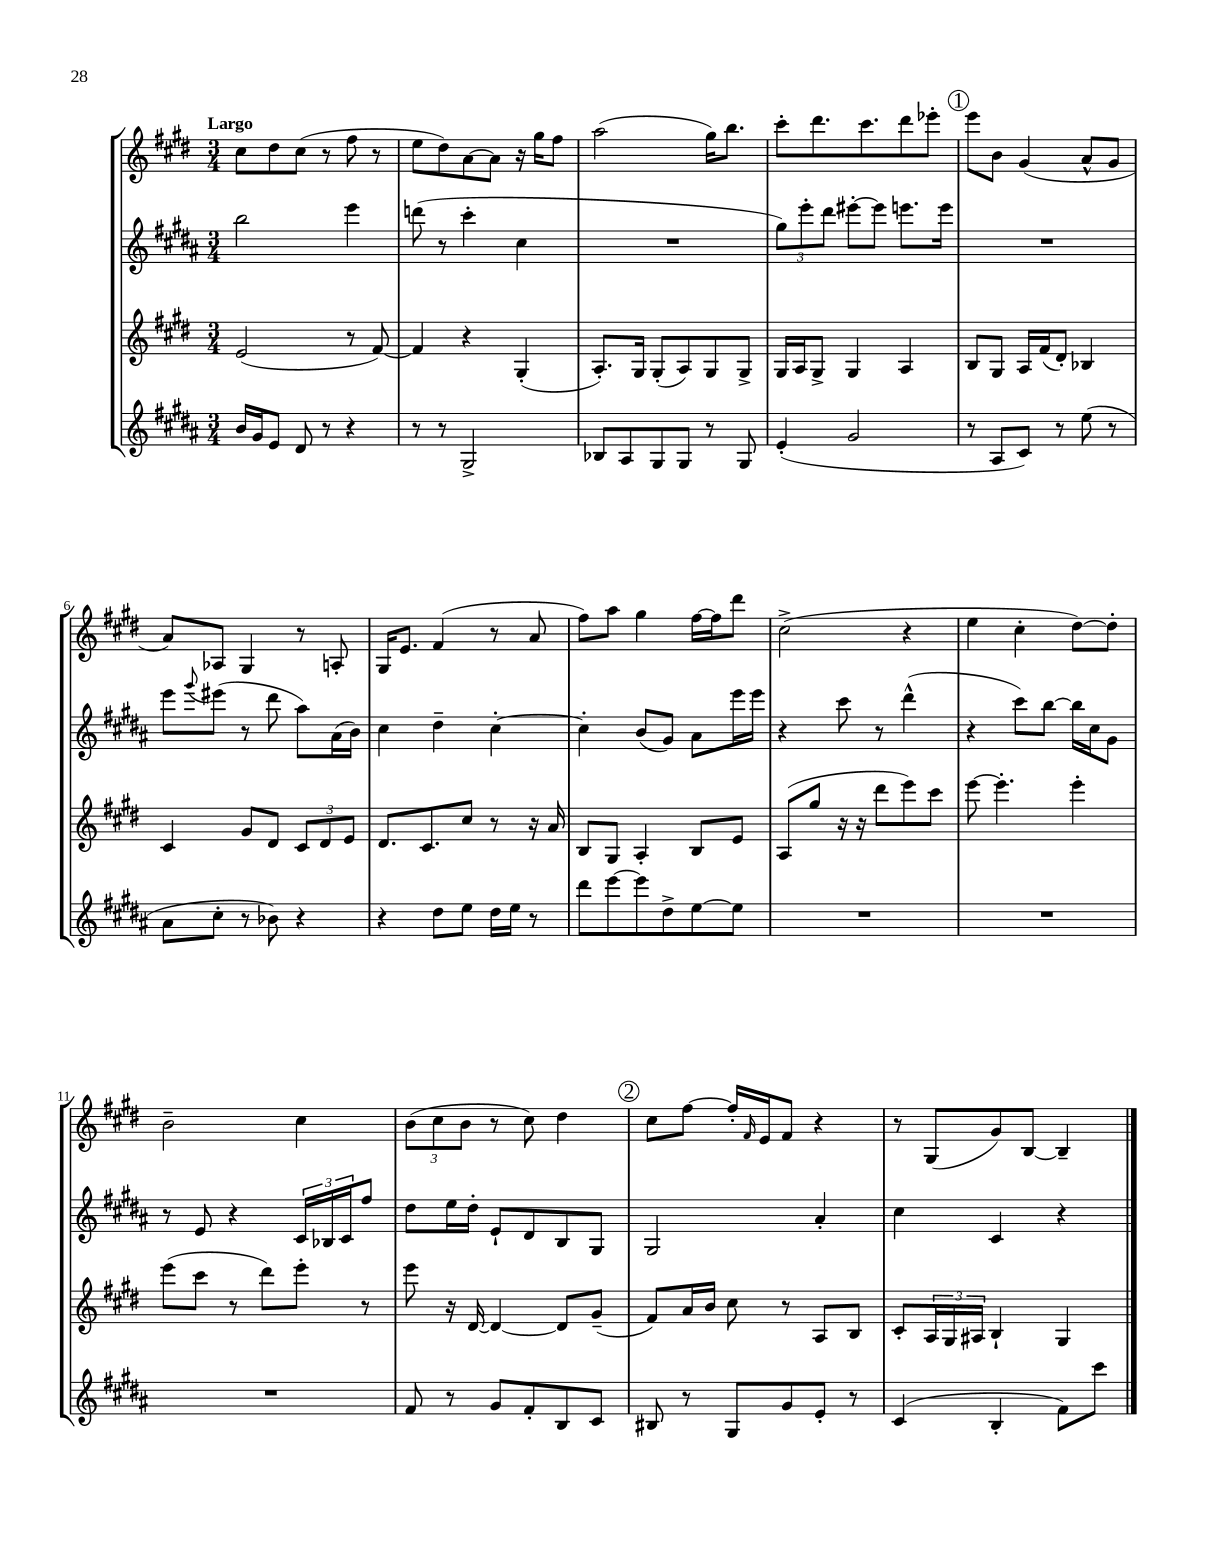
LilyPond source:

<<
\new StaffGroup <<
\new Staff = "s0" {
    \clef treble \key e \major \numericTimeSignature \time 3/4 \tempo "Largo"
    cis''8 dis''8 cis''8( r8 fis''8 r8 |
    e''8 dis''8) a'8~ a'8 r16 gis''16 fis''8 |
    a''2( gis''16) b''8. |
    cis'''8-. dis'''8. cis'''8. dis'''8 ees'''8-. |
    \mark \markup { \circle "1" } e'''8 b'8 gis'4( a'8-^ gis'8 |
    a'8) aes8 gis4 r8 a8-. |
    gis16 e'8. fis'4( r8 a'8 |
    fis''8) a''8 gis''4 fis''16~ fis''16 dis'''8 |
    cis''2->( r4 |
    e''4 cis''4-. dis''8~) dis''8-. |
    b'2-- cis''4 |
    \tuplet 3/2 { b'8( cis''8 b'8 } r8 cis''8) dis''4 |
    \mark \markup { \circle "2" } cis''8 fis''8~ fis''16-. \grace { fis'16 } e'16 fis'8 r4 |
    r8 gis8( gis'8) b8~ b4-- \bar "|." |
}
\new Staff = "s1" {
    \clef treble \key b \major \numericTimeSignature \time 3/4
    b''2 e'''4 |
    d'''8( r8 cis'''4-. cis''4 |
    R2. |
    \tuplet 3/2 { gis''8) e'''8-. dis'''8 } eis'''8~-. eis'''8 e'''8. e'''16 |
    \mark \markup { \circle "1" } R2. |
    e'''8 \appoggiatura { gis'''8 } eis'''8( r8 dis'''8 ais''8) ais'16( b'16) |
    cis''4 dis''4-- cis''4~-. |
    cis''4-. b'8( gis'8) ais'8 e'''16 e'''16 |
    r4 cis'''8 r8 dis'''4-^( |
    r4 cis'''8) b''8~ b''16 cis''16 gis'8 |
    r8 e'8 r4 \tuplet 3/2 { cis'16 bes16 cis'16 } fis''8 |
    dis''8 e''16 dis''16-. e'8-! dis'8 b8 gis8 |
    \mark \markup { \circle "2" } gis2 ais'4-. |
    cis''4 cis'4 r4 \bar "|." |
}
\new Staff = "s2" {
    \clef treble \key e \major \numericTimeSignature \time 3/4
    e'2( r8 fis'8~) |
    fis'4 r4 gis4-.( |
    a8.-.) gis16 gis8-.( a8) gis8 gis8-> |
    gis16 a16 gis8-> gis4 a4 |
    \mark \markup { \circle "1" } b8 gis8 a16 fis'16( dis'8-.) bes4 |
    cis'4 gis'8 dis'8 \tuplet 3/2 { cis'8 dis'8 e'8 } |
    dis'8. cis'8. cis''8 r8 r16 a'16 |
    b8 gis8 a4-. b8 e'8 |
    a8( gis''8 r16 r16 dis'''8 e'''8) cis'''8 |
    e'''8~ e'''4.-. e'''4-. |
    e'''8( cis'''8 r8 dis'''8) e'''8-. r8 |
    e'''8 r16 dis'16~ dis'4~ dis'8 gis'8--( |
    \mark \markup { \circle "2" } fis'8) a'16 b'16 cis''8 r8 a8 b8 |
    cis'8-. \tuplet 3/2 { a16 gis16 ais16 } b4-! gis4 \bar "|." |
}
\new Staff = "s3" {
    \clef treble \key b \major \numericTimeSignature \time 3/4
    b'16 gis'16 e'8 dis'8 r8 r4 |
    r8 r8 gis2-> |
    bes8 ais8 gis8 gis8 r8 gis8 |
    e'4-.( gis'2 |
    \mark \markup { \circle "1" } r8 ais8 cis'8) r8 e''8( r8 |
    ais'8 cis''8-. r8 bes'8) r4 |
    r4 dis''8 e''8 dis''16 e''16 r8 |
    dis'''8 e'''8~ e'''8 dis''8-> e''8~ e''8 |
    R2. |
    R2. |
    R2. |
    fis'8 r8 gis'8 fis'8-. b8 cis'8 |
    \mark \markup { \circle "2" } bis8 r8 gis8 gis'8 e'8-. r8 |
    cis'4( b4-. fis'8) cis'''8 \bar "|." |
}
>>
>>
